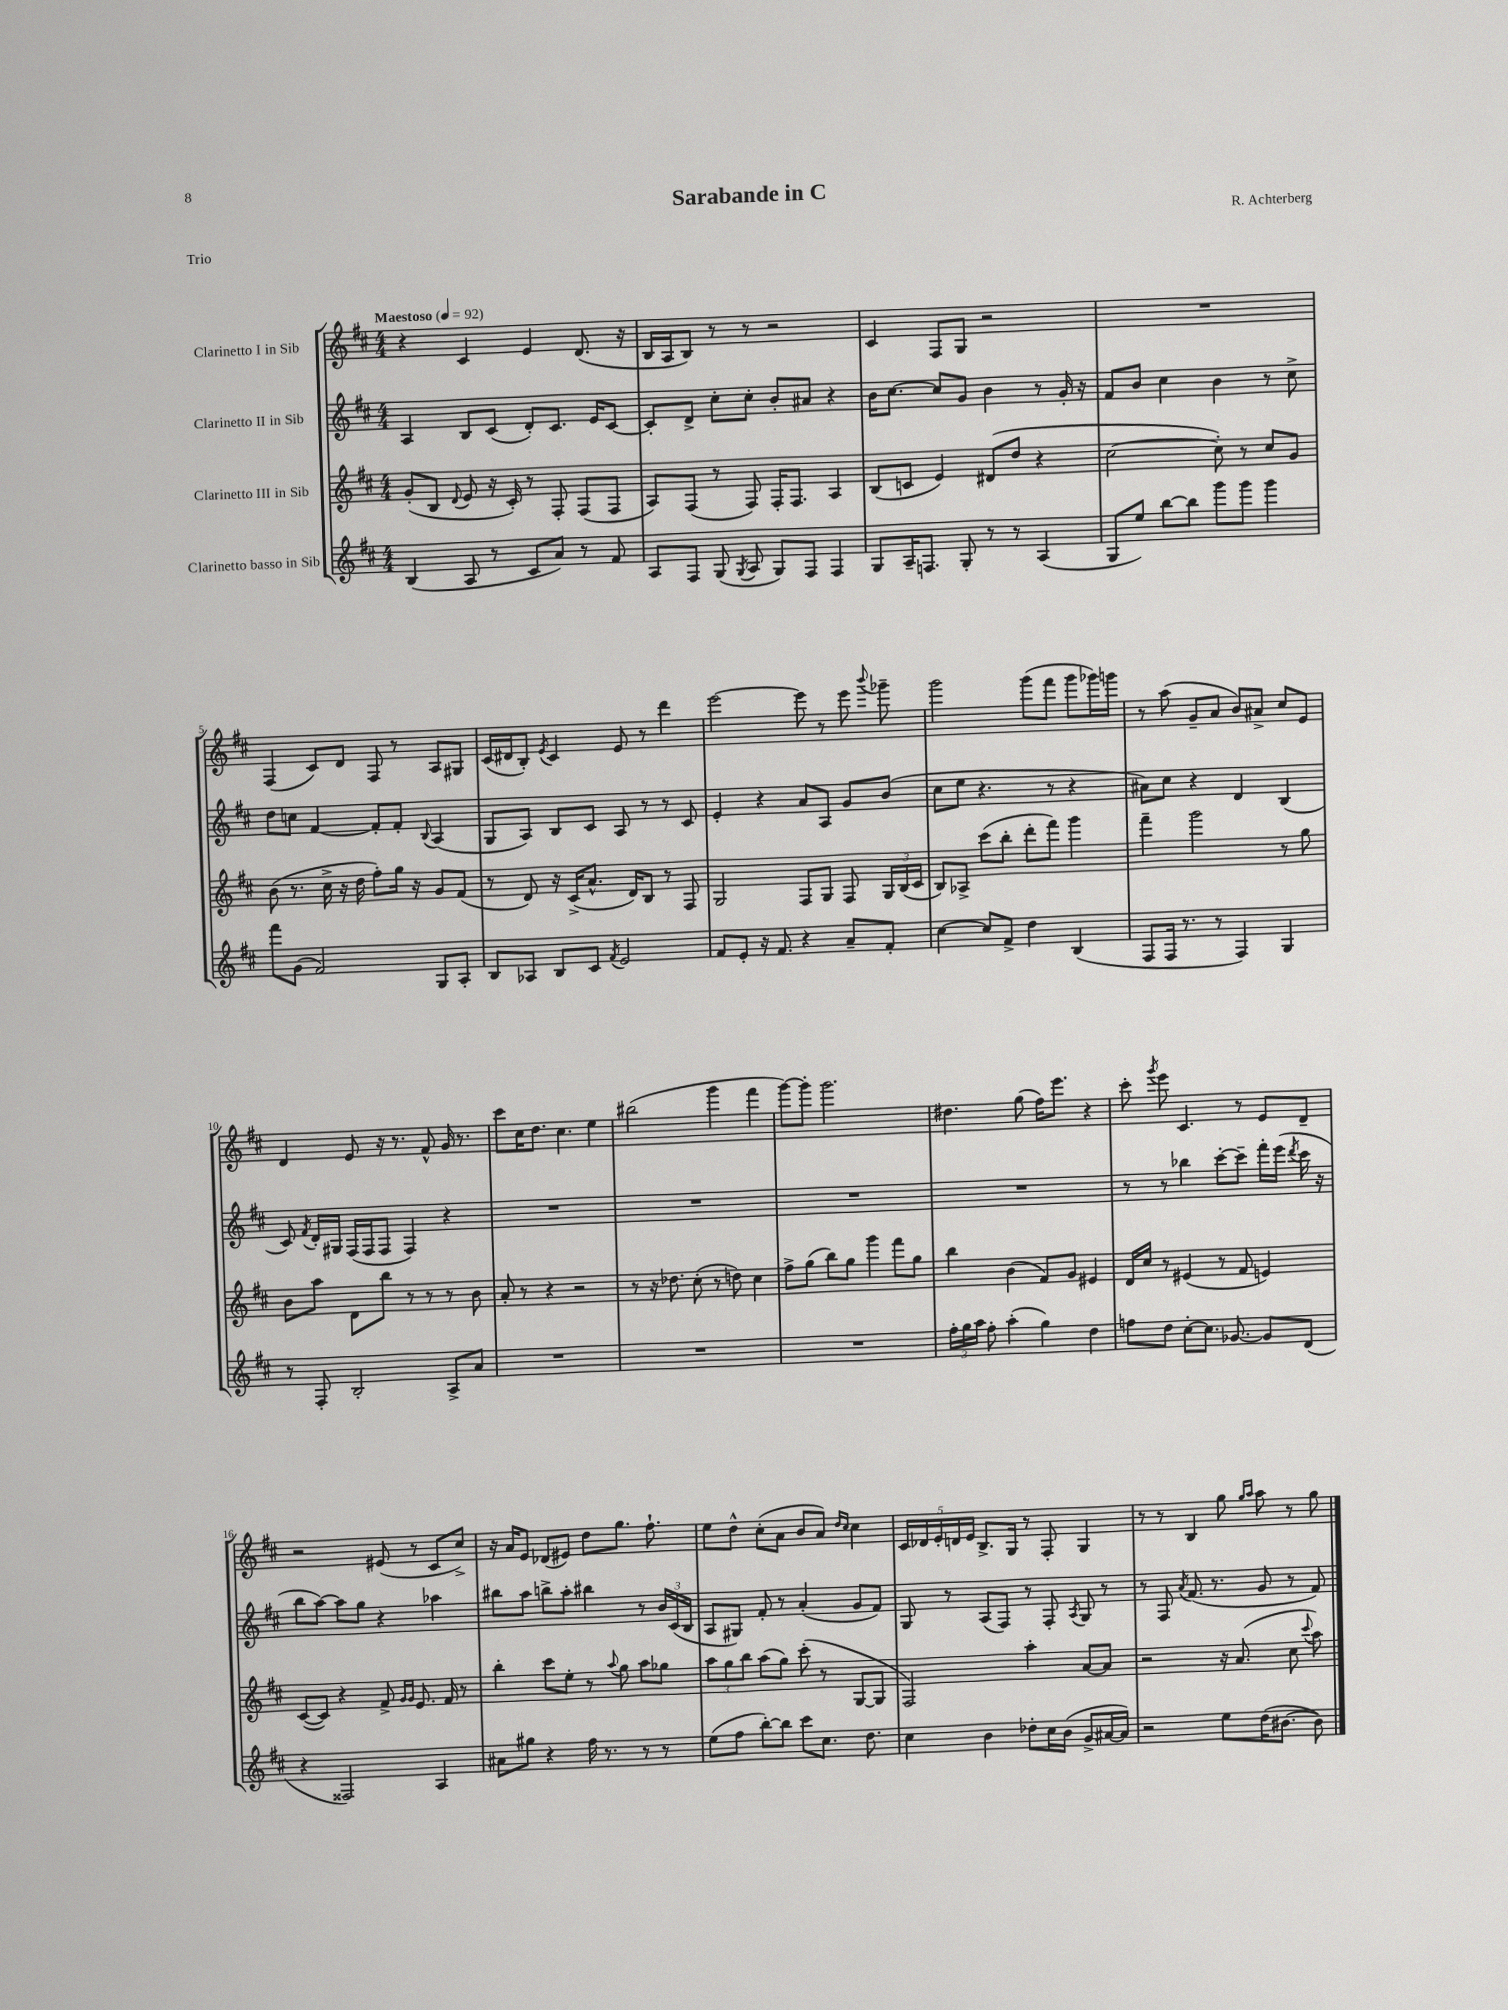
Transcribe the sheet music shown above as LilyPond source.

\header { title = "Sarabande in C" composer = "R. Achterberg" piece = "Trio" }
<<
\new StaffGroup <<
\new Staff = "s0" \with { instrumentName = "Clarinetto I in Sib" } {
    \clef treble \key d \major \numericTimeSignature \time 4/4 \tempo "Maestoso" 4 = 92
    \autoBeamOff r4 cis'4 e'4 d'8.( r16 |
    b16[ a16 b8]) r8 r8 r2 |
    cis'4 fis8[ g8] r2 |
    R1 |
    fis4( cis'8[) d'8] fis8 r8 a8[ gis8] |
    cis'16[( dis'16 b8]-.) \acciaccatura { e'8 } cis'4 e'8 r8 d'''4 |
    e'''2~ e'''8 r8 e'''8 \appoggiatura { b'''8 } ges'''8-- |
    g'''2 g'''8[( fis'''8] g'''8[ ges'''16) g'''16] |
    r8 a''8( g'8[-- a'8] b'8[) ais'8]-> cis''8[ e'8] |
    d'4 e'8 r16 r8. fis'8-^ g'16 r8. |
    cis'''8[ cis''16 d''8.] cis''4. e''4 |
    bis''2( g'''4 fis'''4 |
    g'''8[~) g'''8]-. g'''2. |
    dis''4. g''8( fis''16[) e'''8.] r4 |
    cis'''8-. \acciaccatura { g'''8 } e'''8 cis'4. r8 e'8[ d'8]-- |
    r2 eis'8( r8 cis'8[ cis''8]->) |
    r16 a'16[ e'8] des'8[( eis'8]) d''8[ g''8.] fis''8.-! |
    e''8[ d''8]-^ cis''8[-.( a'8] b'8[ a'8]) \grace { d''16[ cis''16] } cis''4 |
    \tuplet 5/4 { cis'16[ des'16 e'16-. d'16 e'16] } b8.[-> g16] r8 fis8-. g4 |
    r8 r8 b4 g''8 \grace { g''16[ a''16] } a''8 r8 g''8 \bar "|." |
}
\new Staff = "s1" \with { instrumentName = "Clarinetto II in Sib" } {
    \clef treble \key d \major \numericTimeSignature \time 4/4
    \autoBeamOff a4 b8[ cis'8]( d'8[-.) cis'8.] e'16[ cis'8]~ |
    cis'8[-. d'8]-> cis''8[-. cis''8]-. b'8[-. ais'8] r4 |
    b'16[ cis''8.]~ cis''8[ g'8] b'4 r8 g'16-. r16 |
    fis'8[ b'8] cis''4 b'4 r8 cis''8-> |
    d''8[ c''8] fis'4~ fis'8[-. fis'8]-. \appoggiatura { b8 } a4( |
    g8[ a8]) b8[ cis'8] a8 r8 r8 cis'8 |
    e'4-. r4 a'8[ a8] g'8[ b'8]( |
    cis''8[ e''8] r4. r8 r4 |
    ais'8[) cis''8] r4 d'4 b4( |
    cis'8) \acciaccatura { fis'8 } d'16[-. gis16] fis16[( fis16 fis8] fis4) r4 |
    R1 |
    R1 |
    R1 |
    R1 |
    r8 r8 bes''4 cis'''8[~-. cis'''8]-- fis'''16[-. e'''16]( \acciaccatura { d'''8 } cis'''16 r16 |
    b''8[ a''8]~) a''8[ g''8] r4 aes''4 |
    bis''8[ a''8] b''8[-> a''8]-. bis''4 r8 \tuplet 3/2 { b'16[ cis'16( b16] } |
    a8[ gis8]) fis'8-. r8 a'4-.( g'8[ fis'8]) |
    g8 r8 a8[( fis8]) r8 fis8-. \acciaccatura { a8 } g8 r8 |
    r8 fis8 \acciaccatura { a'8 } fis'8.( r8. g'8 r8 fis'8) \bar "|." |
}
\new Staff = "s2" \with { instrumentName = "Clarinetto III in Sib" } {
    \clef treble \key d \major \numericTimeSignature \time 4/4
    \autoBeamOff g'8[-.( b8] \appoggiatura { d'8 } e'8 r16 cis'16-.) r8 fis8-. fis8[( fis8] |
    a8[) fis8]( r8 fis8) fis16[-. fis8.] a4 |
    b8[( c'8] e'4) dis'8[( d''8] r4 |
    cis''2~ cis''8-.) r8 cis''8[ g'8] |
    b'8( r8. cis''16-> r16 d''16 fis''8[-.) g''16] r16 g'8[ fis'8]( |
    r8 d'8) r16 cis'16[->( a'8.]-^ d'16[) b8] r8 fis8 |
    g2 fis8[ g8] fis8 \tuplet 3/2 { g16[ b16( cis'16] } |
    b8[) aes8]-> cis'''8[( b''8]-. d'''8[-. fis'''8]) g'''4 |
    fis'''4-- g'''2 r8 g''8 |
    b'8[ a''8] d'8[ b''8] r8 r8 r8 b'8 |
    a'8-. r8 r4 r2 |
    r8 r16 des''8. cis''8-.( r8 d''8) cis''4 |
    fis''8[-> g''8]( b''8[) g''8] g'''4 fis'''8[ g''8] |
    b''4 b'4( fis'8[) g'8] eis'4 |
    d'16[ cis''16] r8 eis'4( r8 fis'8 e'4) |
    cis'8[~( cis'8]) r4 fis'8-> \grace { g'16[ g'16] } e'8. fis'16 r8 |
    b''4-. cis'''8[ e''8]-. r8 \appoggiatura { a''8 } g''8 a''8[ ges''8] |
    \tuplet 3/2 { a''8[ g''8 b''8] } a''8[( g''8]) cis'''8-.( r8 g8[~ g8] |
    fis2) a''4-. a'8[~ a'8] |
    r2 r16 a'8.( cis''8 \appoggiatura { cis'''8 } a''8) \bar "|." |
}
\new Staff = "s3" \with { instrumentName = "Clarinetto basso in Sib" } {
    \clef treble \key d \major \numericTimeSignature \time 4/4
    \autoBeamOff b4( a8 r8 cis'8[ a'8]) r8 fis'8 |
    a8[ fis8] g8( \acciaccatura { g8 } a8 g8[) fis8] fis4 |
    g8[ a16-- f8.] g8-. r8 r8 a4( |
    g8[ e''8]) b''8[~ b''8] g'''8[ g'''8] g'''4 |
    fis'''8[ g'8]( fis'2) g8[ a8]-. |
    b8[ aes8] b8[ cis'8] \acciaccatura { fis'8 } e'2 |
    fis'8[ e'8]-. r16 fis'8. r4 a'8[-- fis'8]-. |
    cis''4~ cis''8[ fis'8]-> d''4 b4( |
    fis8[ fis16] r8. r8 fis4) g4 |
    r8 fis8-. b2-. a8[-> a'8] |
    R1 |
    R1 |
    R1 |
    \tuplet 3/2 { fis''16[-. g''16 a''16] } fis''8-. a''4-.( g''4) d''4 |
    f''8[ d''8] cis''8[~-. cis''8.] ges'8.~ ges'8[ d'8]( |
    r4 fisis2) a4 |
    ais'8[ gis''8] r4 fis''16 r8. r8 r8 |
    e''8[( fis''8] b''8[~-.) b''8] cis'''8[ cis''8.] d''8. |
    cis''4 b'4 des''8[-. cis''16 b'16]( g'8[-> ais'16~ ais'16]) |
    r2 e''8[ d''16( bis'8.]~ bis'8) \bar "|." |
}
>>
>>
